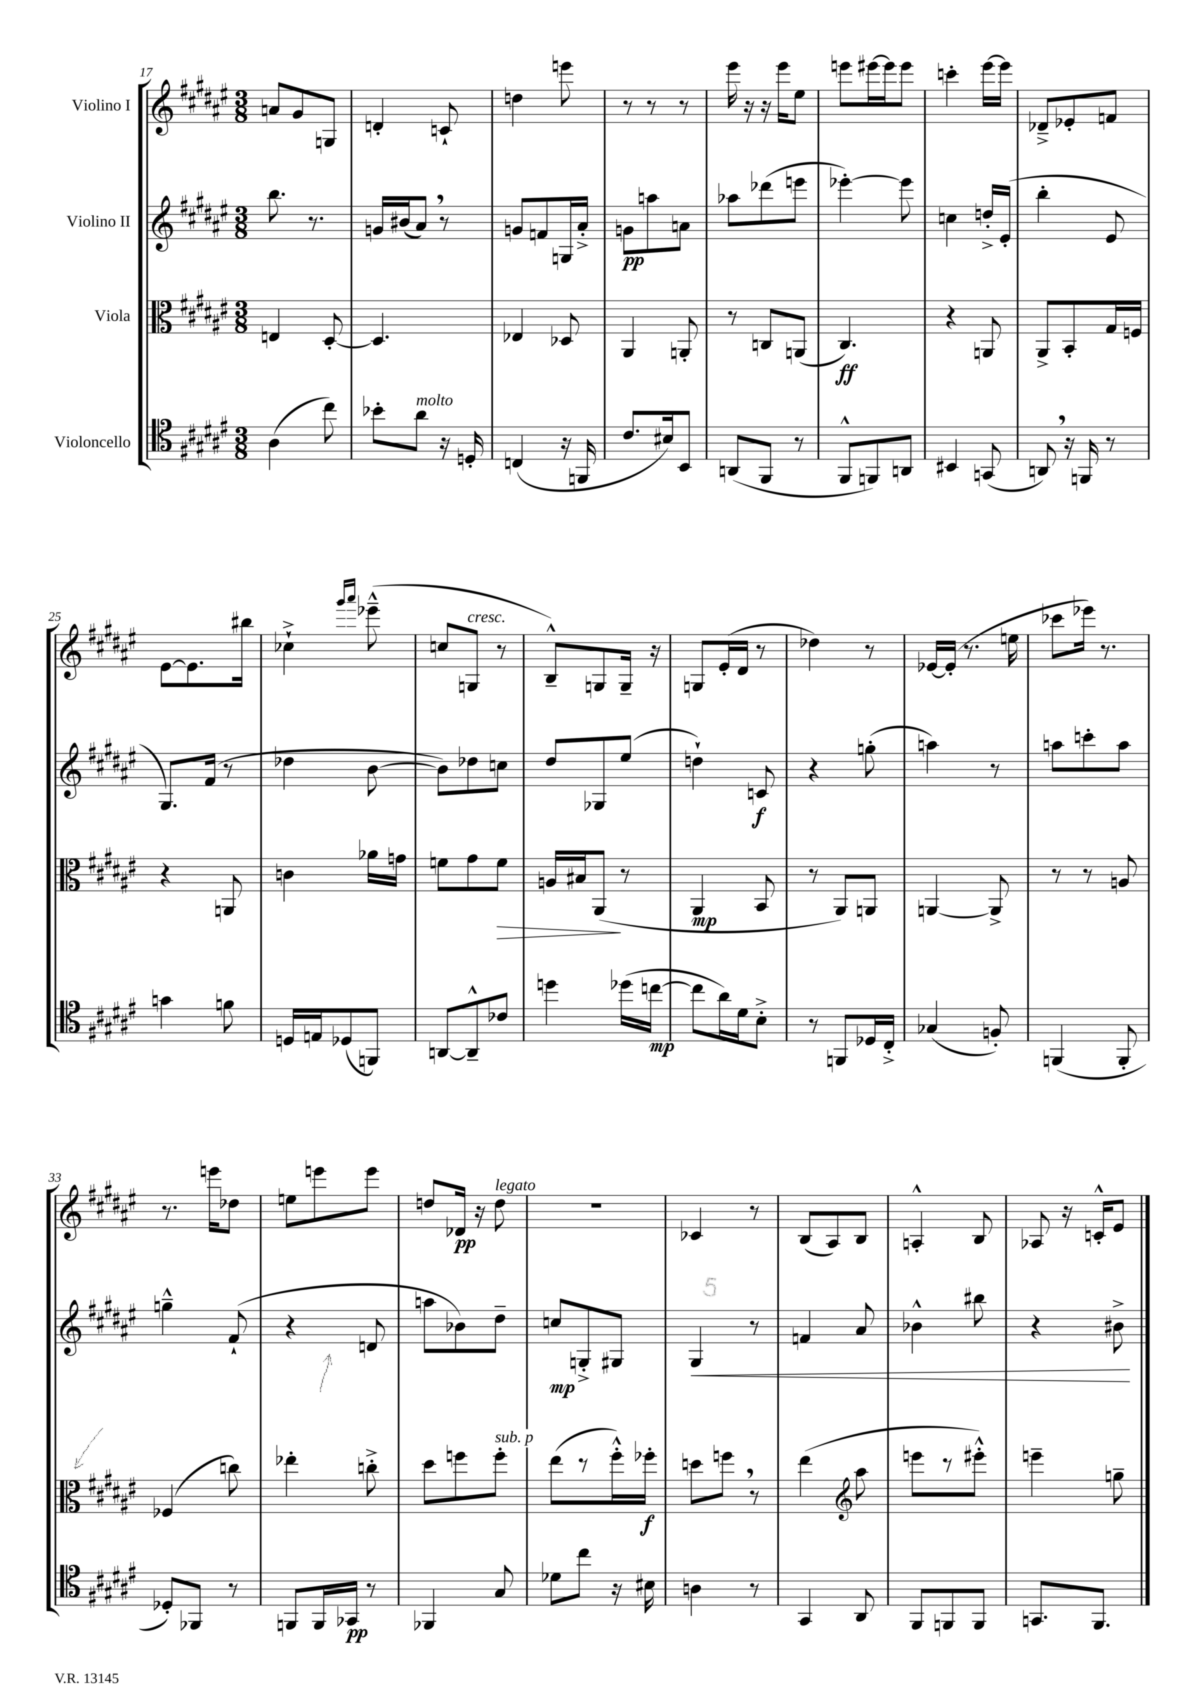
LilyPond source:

<<
\new StaffGroup <<
\new Staff = "s0" \with { instrumentName = "Violino I" } {
    \clef treble \key fis \major \numericTimeSignature \time 3/8
    \autoBeamOff a'8[ gis'8 g8] |
    d'4-. c'8-! |
    d''4 e'''8 |
    r8 r8 r8 |
    eis'''16 r16 r16 eis'''16[ eis''8] |
    e'''8[ eis'''16~ eis'''16 eis'''8] |
    c'''4-. eis'''16[~ eis'''16] |
    des'8[---> ees'8-. f'8] |
    eis'8[~ eis'8. bis''16] |
    ces''4-!-> \grace { gis'''16[ ais'''16] } ees'''8---^( |
    c''8[ g8]^\markup { \italic "cresc." } r8 |
    b8[---^) g8 g16]-- r16 |
    g8[ eis'16-.( dis'16] r8 |
    des''4) r8 |
    ees'16[~ ees'16]-.( r8. e''16 |
    ces'''8[ ees'''16]) r8. |
    r8. e'''16[ des''8] |
    e''8[ e'''8 e'''8] |
    d''8[ des'16]\pp r16 d''8^\markup { \italic "legato" } |
    R4. |
    ces'4 r8 |
    b8[( ais8) b8] |
    a4-.-^ b8 |
    aes8 r16 c'16[-.-^ eis'8] \bar "|." |
}
\new Staff = "s1" \with { instrumentName = "Violino II" } {
    \clef treble \key fis \major \numericTimeSignature \time 3/8
    \autoBeamOff b''8. r8. |
    g'16[ bis'16( ais'8]) \breathe r8 |
    g'8[ f'8 g16 ais'16]-.-> |
    g'8[\pp a''8 a'8] |
    aes''8[ des'''8( e'''8] |
    ees'''4~-.) ees'''8 |
    c''4 d''16[-.-> eis'16]-.( |
    b''4-. eis'8 |
    gis8.[) fis'16]( r8 |
    des''4 b'8~ |
    b'8[) des''8 c''8] |
    dis''8[ ges8 eis''8]( |
    d''4-!) c'8\f |
    r4 g''8-.( |
    a''4) r8 |
    a''8[ c'''8-. a''8] |
    g''4---^ fis'8-!( |
    r4 d'8 |
    a''8[ bes'8) dis''8]-- |
    c''8[\mp g8-.-> gis8] |
    gis4\< r8 |
    f'4 ais'8 |
    bes'4-^ bis''8 |
    r4 bis'8->\! \bar "|." |
}
\new Staff = "s2" \with { instrumentName = "Viola" } {
    \clef alto \key fis \major \numericTimeSignature \time 3/8
    \autoBeamOff e4 dis8~-. |
    dis4. |
    ees4 des8 |
    ais,4 a,8-. |
    r8 c8[ a,8]( |
    cis4.\ff) |
    r4 a,8 |
    ais,8[-> b,8-. gis16 f16] |
    r4 a,8 |
    c'4 aes'16[ g'16] |
    f'8[ gis'8 f'8]\> |
    a16[ bis16 ais,8]\!( r8 |
    ais,4\mp b,8 |
    r8 ais,8[) a,8] |
    a,4~ a,8-> |
    r8 r8 a8 |
    fes4( c''8) |
    ees''4-. c''8-.-> |
    dis''8[ f''8 f''8]-.^\markup { \italic "sub. p" } |
    eis''8[( r8 fis''16-.-^) fes''16]-.\f |
    d''8[ f''8] \breathe r8 |
    eis''4( \clef treble ais''8 |
    e'''8[ r8 eis'''8]-.-^) |
    e'''4-- g''8-- \bar "|." |
}
\new Staff = "s3" \with { instrumentName = "Violoncello" } {
    \clef tenor \key fis \major \numericTimeSignature \time 3/8
    \autoBeamOff ais4( cis''8) |
    bes'8[-. ais'8]^\markup { \italic "molto" } r16 d16-. |
    c4( r16 f,16 |
    cis'8.[ bis16) b,8] |
    a,8[( fis,8] r8 |
    fis,8[-^ f,8) a,8] |
    bis,4 g,8( |
    a,8) \breathe r16 f,16 r8 |
    g'4 f'8 |
    d16[ e16 des8( f,8]) |
    a,8[~ a,8---^ ces'8] |
    d''4 des''16[( c''16]~\mp |
    c''8[ ais'16) dis'16 b8]-.-> |
    r8 f,8[ des16 cis16]-.-> |
    ges4( f8-.) |
    f,4( f,8-. |
    des8[-.) fes,8] r8 |
    f,8[ f,16 ges,16]\pp r8 |
    fes,4 gis8 |
    des'8[ cis''8] r16 bis16 |
    a4 r8 |
    gis,4 ais,8 |
    fis,8[ f,8 f,8] |
    g,8.[ fis,8.] \bar "|." |
}
>>
>>
\layout { \context { \Score currentBarNumber = #17 } }
